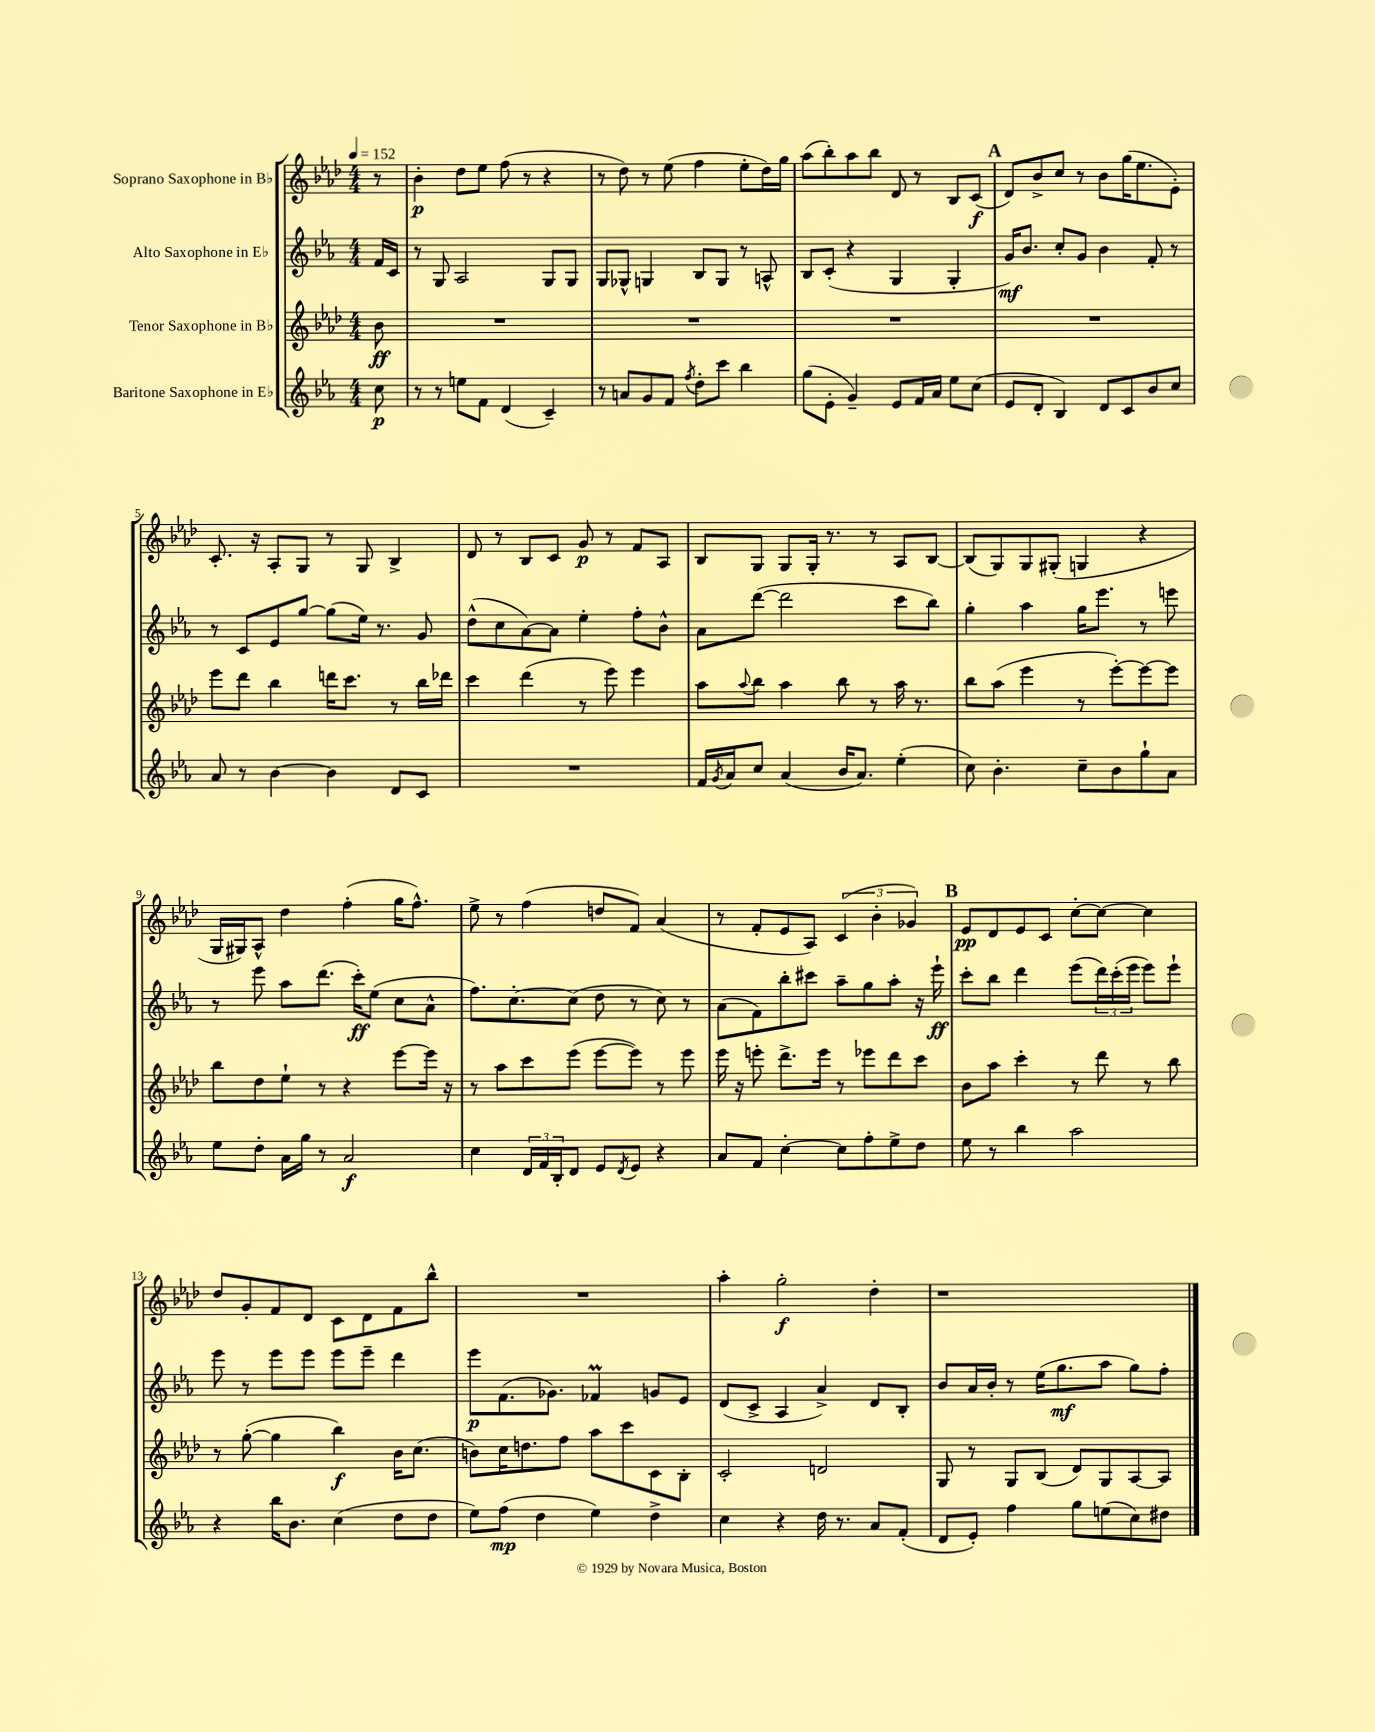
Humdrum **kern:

**kern	**kern	**kern	**kern
*staff4	*staff3	*staff2	*staff1
*clefG2	*clefG2	*clefG2	*clefG2
*k[b-e-a-]	*k[b-e-a-d-]	*k[b-e-a-]	*k[b-e-a-d-]
*M4/4	*M4/4	*M4/4	*M4/4
*MM152	*MM152	*MM152	*MM152
8cc\	8b-\	16f/LL	8r
.	.	16c/JJ	.
=	=	=	=
8r	1r	8r	4b-'\
8r	.	8G/	.
8ee\L	.	2A-/	8dd-\L
8f\J	.	.	8ee-\J
(4d/	.	.	(8ff\
.	.	.	8r
4c~/)	.	8G/L	4r
.	.	8G/J	.
=	=	=	=
8r	1r	8G/L	8r
8a/L	.	8G-^^/J	8dd-\)
8g/	.	4G/	8r
8f/J	.	.	(8ee-\
8qff/	.	.	.
8dd'\L	.	8B-/L	4ff\
8ccc\J	.	8G/J	.
4bb-\	.	8r	8ee-'\L
.	.	8A^^/	16dd-\L)
.	.	.	16gg\JJ
=	=	=	=
(8gg\L	1r	8B-/L	(8aa-\L
8e-'\J	.	(8c'/J	8bb-'\)
4g~/)	.	4r	8aa-\
.	.	.	8bb-\J
8e-/L	.	4G/	8d-/
16f/L	.	.	8r
16a-/JJ	.	.	.
8ee-\L	.	4G'/	8B-/L
(8cc\J	.	.	(8c/J
=	=	=	=
8e-/L	1r	16g/LK)	8d-/L)
.	.	8.b-/J	.
8d'/J	.	.	8b-^/
4B-/)	.	8cc'/L	8cc/J
.	.	8g/J	8r
8d/L	.	4b-\	8b-\L
8c/	.	.	(16gg\K
.	.	.	8.ee-\
8b-/	.	8f'/	.
8cc/J	.	8r	8e-'\J)
=	=	=	=
8a-/	8eee-\L	8r	8.c'/
8r	8ddd-\J	8c/L	.
.	.	.	16r
[4b-\	4bb-\	8e-/	8A-'/L
.	.	[8gg/J	8G/J
4b-\]	16ddd\LK	(8gg\]L	8r
.	8.ccc\J	.	.
.	.	16ee-\Jk)	8G/
.	.	8.r	.
8d/L	8r	.	4B-^/
8c/J	16bb-\LL	8g/	.
.	16ddd-\JJ	.	.
=	=	=	=
1r	4ccc\	(8dd^^\L	8d-/
.	.	8cc\	8r
.	(4ddd-\	[8a-\)	8B-/L
.	.	8a-\]J	8c/J
.	8r	4ee-'\	8g/
.	8eee-\)	.	8r
.	4eee-\	8ff'\L	8f/L
.	.	8b-^^\J	8A-/J
=	=	=	=
16f/LL	8aa-\L	8a-\L	8B-/L
8qg/	.	.	.
16a-/J	.	.	.
.	8qqaa-/	.	.
8cc/J	8bb-\J	([8ddd\J	8G/J
(4a-/	4aa-\	2ddd\]	8G/L
.	.	.	16G'/Jk
.	.	.	8.r
16b-/LK	8bb-\	.	.
8.a-/J)	.	.	.
.	8r	.	8r
(4ee-'\	16aa-\	8ccc\L	8A-/L
.	8.r	.	.
.	.	8bb-\J)	[8B-/J
=	=	=	=
8cc\)	8bb-\L	4gg'\	(8B-/]L
4.b-'\	(8aa-\J	.	8G/)
.	4eee-\	4aa-\	8G/
.	.	.	(8G#'/J
8cc~\L	8r	16gg\LK	4G/
.	.	8.eee-\J	.
8b-\	[8eee-'\L)	.	.
8gg`\	8eee-\_	8r	4r
8a-\J	8eee-\]J	8eee\	.
=	=	=	=
8ee-\L	8bb-\L	8r	16G/LL
.	.	.	16G#/J)
8dd'\J	8dd-\	8eee-\	8A-^^/J
16a-\LL	8ee-`\J	8aa-\L	4dd-\
16gg\JJ	.	.	.
8r	8r	(8.ddd\J	.
2a-/	4r	.	(4ff'\
.	.	16ccc'\LK)	.
.	.	(8ee-\J	.
.	[8eee-\L	8cc\L	16gg\LK
.	.	.	8.ff^^\J)
.	16eee-\]Jk	8a-^^\J	.
.	16r	.	.
=	=	=	=
4cc\	8r	8.ff\L)	8ee-^\
.	8aa-\L	.	8r
.	.	[8.cc'\	.
24d/LL	8ccc\	.	(4ff\
24f/	.	.	.
24B-'/J	.	.	.
8d/J	(8eee-\J	(8cc\]J	.
8e-/L	[8eee-\L	8dd\	8dd/L
8qd/	.	.	.
8e-/J	8eee-\]J)	8r	8f/J)
4r	8r	8cc\)	(4a-/
.	8eee-\	8r	.
=	=	=	=
8a-/L	16eee-\	(8a-\L	8r
.	16r	.	.
8f/J	8eee'\	8f\)	8f'/L
[4cc'\	8.ddd-^\L	8bb-'\	8e-/
.	.	8ccc#\J	8A-/J)
.	16eee\Jk	.	.
8cc\]L	8r	8aa-~\L	(6c/
8ff'\	8eee-\L	8gg\	.
.	.	.	6b-'\
8ee-^\	8ddd-\	8aa-'\J	.
.	.	.	6g-/)
8dd\J	8ccc\J	16r	.
.	.	16eee-`\	.
=	=	=	=
8ee-\	8b-\L	8ccc'\L	8e-/L
8r	8aa-\J	8bb-\J	8d-/
4bb-\	4ccc'\	4ddd\	8e-/
.	.	.	8c/J
2aa-\	8r	(8eee-\L	[8cc'\L
.	8ddd-\	24ddd\L)	8cc\_J
.	.	(24ccc'\	.
.	.	24eee-\JJ	.
.	8r	8eee-\L)	4cc\]
.	8bb-\	8eee-`\J	.
=	=	=	=
4r	8r	8eee-\	8dd-/L
.	([8gg'\	8r	8g'/
16bb-\LK	4gg\]	8eee-\L	8f/
8.b-\J	.	.	.
.	.	8eee-\J	8d-/J
(4cc\	4bb-\)	8eee-\L	8c\L
.	.	8eee-~\J	8d-\
8dd\L	16b-\LK	4ddd\	8f\
.	(8.cc\J	.	.
8dd\J	.	.	8bb-^^\J
=	=	=	=
8ee-\L)	8b\L)	8eee-\L	1r
(8ff\J	16cc\K	(8.f\	.
.	8.dd\	.	.
4dd\	.	.	.
.	.	8.g-\J)	.
.	8ff\J	.	.
4ee-\)	8aa-\L	4f-/	.
.	8ccc\	.	.
4dd^\	8c\	8g/L	.
.	8B-'\J	8e-/J	.
=	=	=	=
4cc\	2c'/	(8d/L	4aa-'\
.	.	8c^/J	.
4r	.	4A-/	2gg'\
16dd\	2d/	4a-^/)	.
8.r	.	.	.
8a-/L	.	8d/L	4dd-'\
(8f'/J	.	8B-'/J	.
=	=	=	=
8d/L	8G/	8b-/L	1r
8e-'/J)	8r	16a-/L	.
.	.	16b-'/JJ	.
4ff\	8G/L	8r	.
.	(8B-/J	(16ee-\LK	.
.	.	8.gg\	.
8gg\L	8d-/L)	.	.
(8ee\	8G/	8aa-\J	.
8cc\)	[8A-/	8gg\L)	.
8dd#\J	8A-/]J	8ff'\J	.
==	==	==	==
*-	*-	*-	*-
